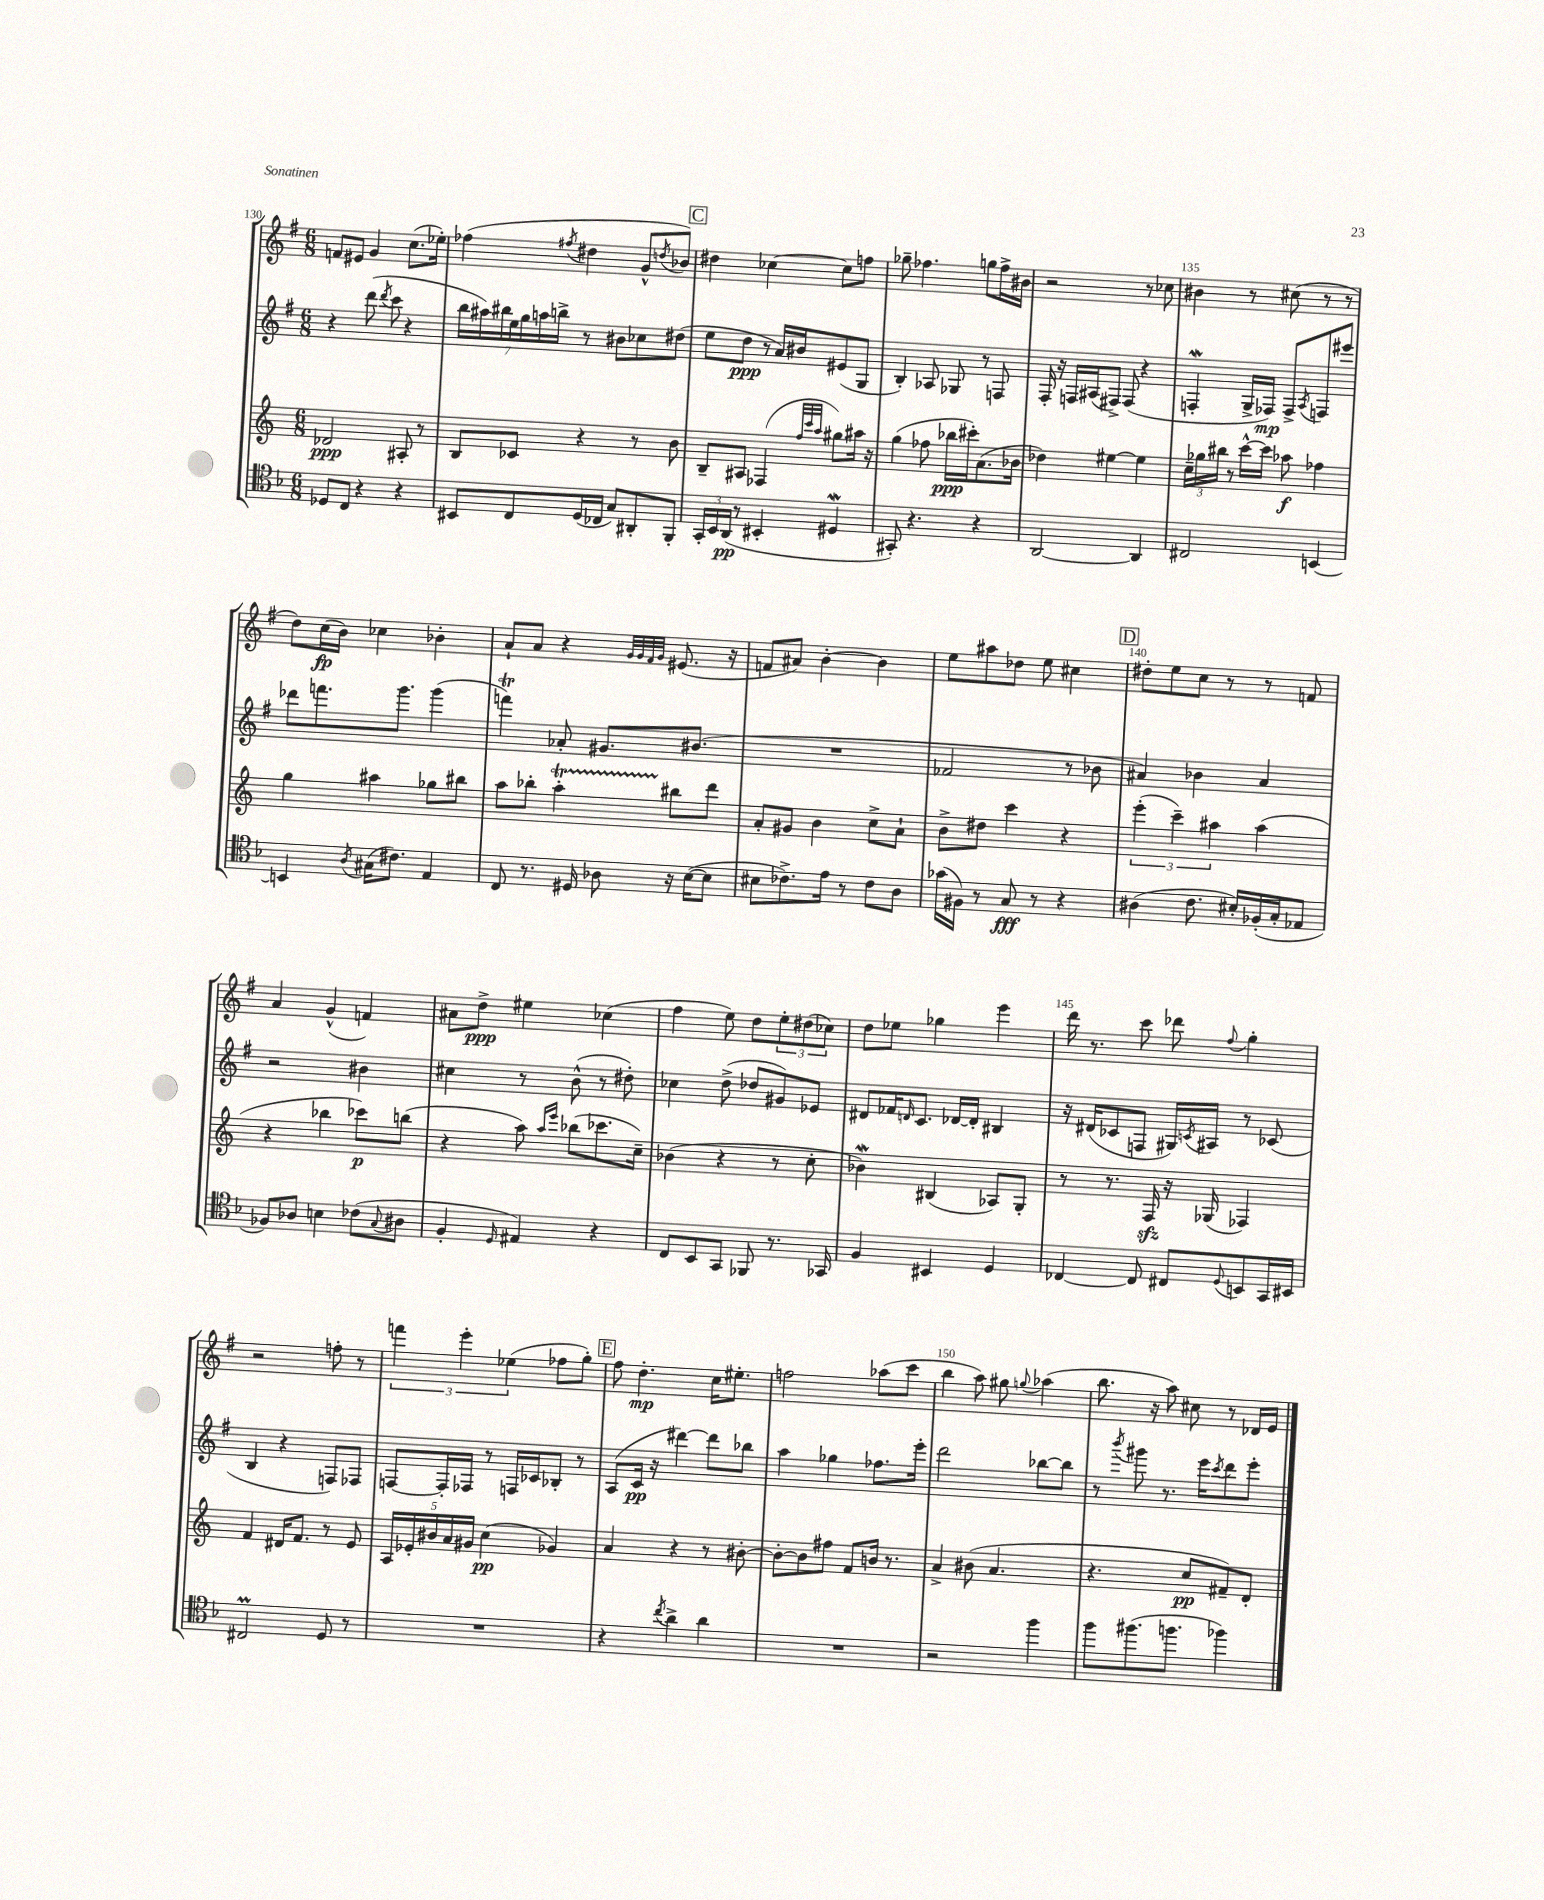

**kern	**kern	**kern	**kern
*staff4	*staff3	*staff2	*staff1
*clefC4	*clefG2	*clefG2	*clefG2
*k[b-]	*k[]	*k[f#]	*k[f#]
*M6/8	*M6/8	*M6/8	*M6/8
8D-	2d-	4r	8f
8C	.	.	8e#
4r	.	(8ddd	4g
.	.	8qddd	.
.	.	8ccc	.
4r	8A#'	4r	(8.cc
.	8r	.	.
.	.	.	16ee-')
=	=	=	=
8BB#	8B	28bb	(4ff-
.	.	28aa#)	.
.	.	28bb#	.
.	.	28ee	.
8C	8c-	.	.
.	.	28gg	.
.	.	28aa	.
.	.	28bb^	.
.	.	.	8qff#
(16D	4r	8r	4dd#
16C-	.	.	.
8G)	.	8b#	.
8AA#'	8r	8cc-	8g^^
.	.	.	8qdd
8FF'	8b	(8dd#	8b-)
=	=	=	=
24GG'	8B~	8ee	4dd#
24BB-	.	.	.
(24AA	.	.	.
8r	8A#	8dd	.
4BB#'	(4F-	8r	[4cc-
.	.	16a)	.
.	.	16b#	.
.	32qqff	.	.
.	32qqccc	.	.
.	32qqaa	.	.
4D#	8gg#)	(8e#	8cc-]
.	16aa#	8G	8ff
.	16r	.	.
=	=	=	=
8GG#')	(4gg	4B')	8gg-~
4.r	.	.	4.ff-
.	8ff-	8A-	.
.	16bb-	8G-	.
.	16ccc#')	.	.
4r	(8.a	8r	8gg
.	.	8F	16ff-^
.	16b-	.	16b#
=	=	=	=
[2AA	4dd-)	16F#'	2r
.	.	16r	.
.	.	16F	.
.	.	(16A#	.
.	[4ee#	8F#^)	.
.	.	(8F#	.
4AA]	4ee#]	4r	8r
.	.	.	8cc-
=	=	=	=
2C#	24cc~	4F'	4b#
.	24gg-	.	.
.	24bb#	.	.
.	8r	.	.
.	[16ccc^^	16G^	8r
.	16ccc]	16F-)	.
.	8aa-	8F-^	(8cc#
.	.	8qA	.
[4BB	4ff-	8F	8r
.	.	8eee#	8r
=	=	=	=
4BB]	4gg	8ddd-	8dd)
.	.	8.fff	(16cc
.	.	.	16b)
8qA	.	.	.
(16G#	4aa#	.	4cc-
8.c#)	.	8.ggg	.
4E	8gg-	(4ggg	4b-'
.	8bb#	.	.
=	=	=	=
8C	8aa	4fff)	8a`
8.r	8bb-'	.	8a
.	4aa'	8a-'	4r
16D#	.	.	.
8A-	.	8.g#	.
.	.	.	32qqg
.	.	.	32qqg
.	.	.	32qqf#
.	.	.	32qqg
16r	8bb#	.	(8.e#
([16B-	.	(8.b#	.
8B-]	8ddd	.	.
.	.	.	16r
=	=	=	=
8B#	8a'	2.r	8f
8.c-^)	8g#	.	8a#)
.	4b	.	[4b'
16e	.	.	.
8r	.	.	.
8c-	8cc^	.	4b]
8A	8a`	.	.
=	=	=	=
(16g-	8b^	2f-	8ee
16F#)	.	.	.
8r	8dd#	.	8aa#
8G	4ccc	.	8dd-
8r	.	.	8ee
4r	4r	8r	4cc#
.	.	8b-	.
=	=	=	=
(4A#	(6eee'	4a#)	8dd#'
.	.	.	8ee
.	6ccc~)	.	.
8.c	.	4b-	8cc
.	6aa#	.	.
.	.	.	8r
16B#')	.	.	.
(16F-'	(4aa#	4a#	8r
16G'	.	.	.
8E-	.	.	8f
=	=	=	=
8F-)	4r	2r	4a
8A-	.	.	.
4B	4bb-	.	(4g^^
(8c-	8ccc-)	4b#	4f)
8qqG	.	.	.
8A#	(8bb	.	.
=	=	=	=
4F'	4r	4cc#	8a#
.	.	.	8dd^
16qqD	.	.	.
4E#)	8aa)	8r	4ee#
.	16qqaa	.	.
.	16qqeee	.	.
.	(8bb-	(8b^^	.
4r	8.ccc-	8r	(4cc-
.	.	8dd#')	.
.	16cc~)	.	.
=	=	=	=
8C	(4b-	4cc-	4ff#
8BB-	.	.	.
8GG	4r	(8dd^	8ee)
8FF-	.	8dd-	8dd
8.r	8r	8g#)	12ee'
.	.	.	(12dd#
.	8cc'	8e-	.
.	.	.	12cc-)
16GG-	.	.	.
=	=	=	=
4F	4b-)	8d#	8dd
.	.	16f-	8ee-
.	.	16qqd	.
.	.	8.c	.
4BB#	(4B#	.	4gg-
.	.	[16d-	.
.	.	16d-']	.
4D	8A-)	4B#	4eee
.	8G'	.	.
=	=	=	=
[4C-	8r	16r	16ddd
.	.	(16d#	8.r
.	8.r	8c-	.
8C-]	.	8F	8ccc
.	16F	.	.
8C#	16r	16G#)	8ddd-
.	.	8qc	.
.	(16G-	16A#	.
8qqD	.	.	8qqff#
8BB	4F-)	8r	4gg'
16GG	.	(8c-	.
16BB#	.	.	.
=	=	=	=
2C#	4f	4B	2r
.	16d#	4r	.
.	8.f	.	.
8D	8r	8F)	8ff'
8r	8e	8F-	8r
=	=	=	=
2.r	20A	[8F	6fff
.	20e-'	.	.
.	20b#	.	.
.	.	16F']	.
.	20a	.	.
.	.	.	6eee'
.	.	16F-	.
.	20g#	.	.
.	(4cc	8r	.
.	.	.	(6ee-
.	.	16F	.
.	.	16c-	.
.	4g-)	8B-'	8ff-
.	.	8r	8gg')
=	=	=	=
4r	4a	(8A	8ff#
.	.	16c	4.dd'
.	.	16r	.
8qcc	.	.	.
4a^	4r	[4ddd#)	.
4a	8r	8ddd#]	16cc
.	.	.	8.ee#'
.	[8b#'	8bb-	.
=	=	=	=
2.r	8b#'_	4aa	2ff
.	8b#]	.	.
.	8ff#	4gg-	.
.	8f	.	.
.	16b	8.ff-	(8aa-
.	8.r	.	.
.	.	.	8ccc
.	.	16eee'	.
=	=	=	=
2r	4a^	2ddd	4bb
.	(8b#	.	8aa)
.	4.a	.	8gg#
.	.	.	8qqgg
4ff	.	[8bb-	(4aa-
.	.	8bb-]	.
=	=	=	=
8ff	4.r	8r	8.bb
.	.	8qbbb	.
(8.ff#	.	8ggg#	.
.	.	.	16r
.	.	8.r	8aa)
8.ff	.	.	.
.	8cc	.	8cc#
.	.	16eee	.
.	.	8qccc	.
4ff-)	8f#~)	8ddd	8r
.	8d'	8eee'	16d-
.	.	.	16e
==	==	==	==
*-	*-	*-	*-
